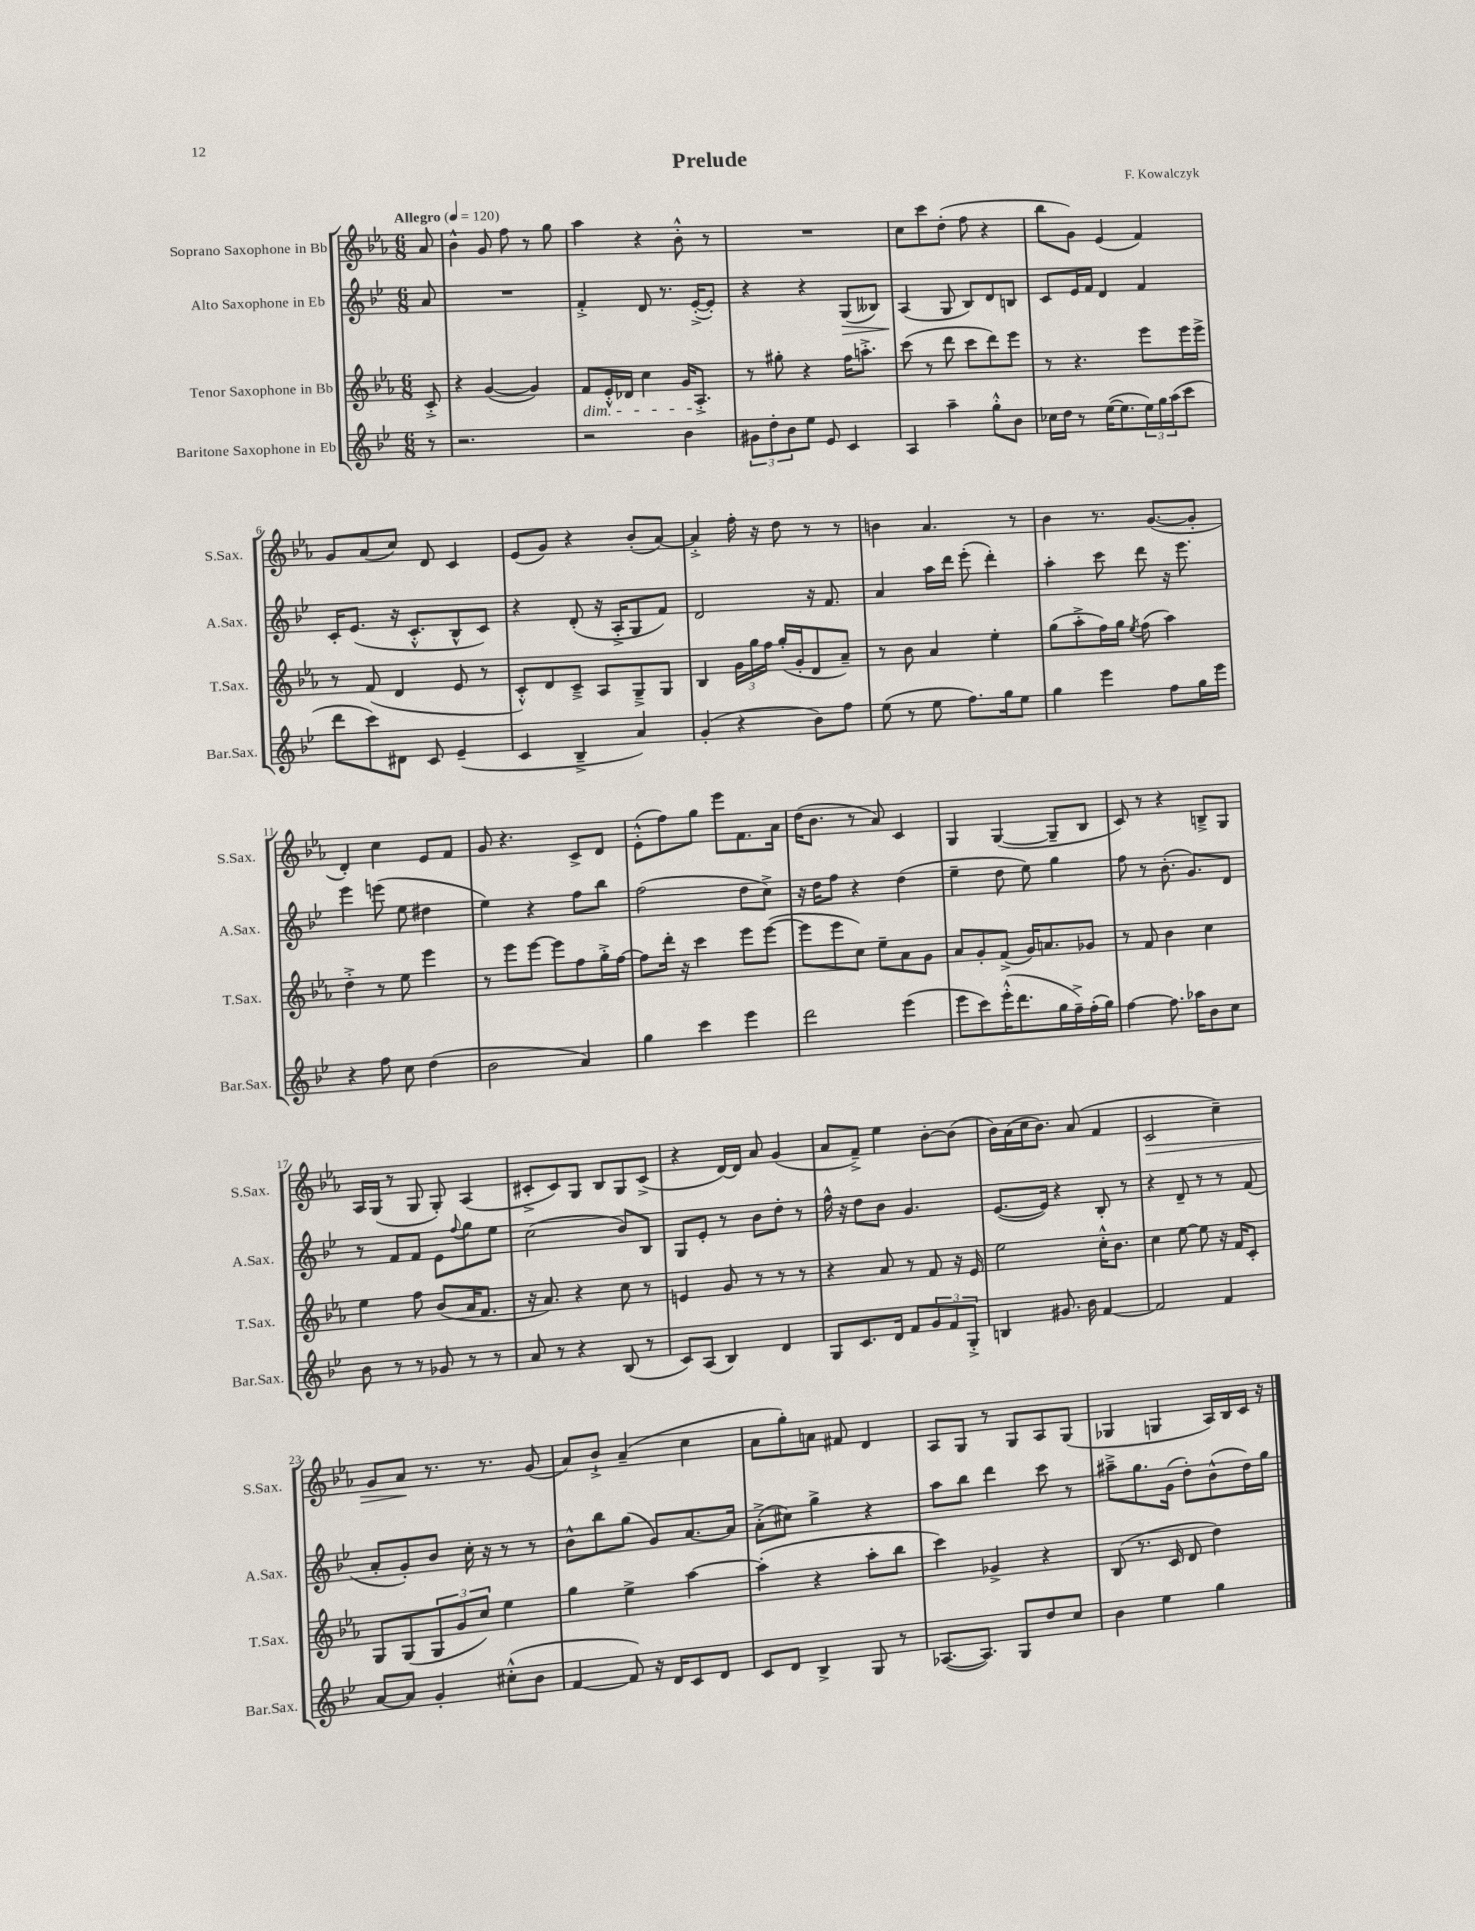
\header { title = "Prelude" composer = "F. Kowalczyk" }
<<
\new StaffGroup <<
\new Staff = "s0" \with { instrumentName = "Soprano Saxophone in Bb" shortInstrumentName = "S.Sax." } {
    \clef treble \key ees \major \numericTimeSignature \time 6/8 \partial 8 \tempo "Allegro" 4 = 120
    aes'8 |
    bes'4-^ g'8 f''8 r8 g''8 |
    aes''4 r4 bes'8-.-^ r8 |
    R2. |
    c''8 c'''8 d''8-.( f''8 r4 |
    bes''8 g'8) ees'4( f'4) |
    g'8 aes'8( c''8) d'8 c'4 |
    ees'8( g'8) r4 bes'8-.( aes'8~) |
    aes'4-.-> f''16-. r16 d''8 r8 r8 |
    b'4 aes'4. r8 |
    bes'4 r8. g'8.~( g'8-. |
    d'4-.) c''4 ees'8 f'8 |
    g'8 r4. c'8-> d'8 |
    ees'8-.-^( f''8) g''8 ees'''8 f'8. aes'16 |
    d''16( bes'8. r8 aes'8) c'4 |
    g4 g4~( g8-- bes8 |
    c'8) r8 r4 b8---> g8 |
    aes16 g16( r8 g8 g8-.) aes4( |
    cis'8-.-> cis'8) g8 bes8 g8 cis'8->( |
    r4 d'16~) d'16 aes'8 g'4( |
    aes'8 f'8--->) ees''4 bes'8~-. bes'8( |
    bes'16) aes'16( c''16 bes'8.) aes'8( f'4 |
    c'2\> c''4--) |
    g'8 aes'8\! r8. r8. g'8( |
    aes'8) bes'8-!-> aes'4--( c''4 |
    aes'8 g''8-.) a'8 fis'8 d'4 |
    aes8 g8 r8 g8 aes8 g8( |
    ges4 g4 aes16) bes16 c'16 r16 \bar "|." |
}
\new Staff = "s1" \with { instrumentName = "Alto Saxophone in Eb" shortInstrumentName = "A.Sax." } {
    \clef treble \key bes \major \numericTimeSignature \time 6/8 \partial 8
    a'8 |
    R2. |
    f'4-.-> d'8 r8. ees'16~-.->( ees'8-.) |
    r4 r4 g8\>( beses8) |
    a4\!( g8 bes8) d'8 b8 |
    c'8 ees'16 f'16 d'4 f'4 |
    c'16-. ees'8.( r16 c'8.-.-^ bes8-^ c'8) |
    r4 d'8-.( r16 a16-.-> g8 f'8) |
    d'2 r16 f'8. |
    a'4 a''16 d'''16 ees'''8-.( d'''4-.) |
    a''4-. c'''8 d'''8 r16 ees'''8. |
    ees'''4 e'''8( ees''8 dis''4 |
    ees''4) r4 f''8 bes''8 |
    f''2( d''8 c''8->) |
    r16 d''16 f''8 r4 d''4( |
    ees''4-- d''8 ees''8) g''4 |
    f''8 r8 bes'8.-.( g'8.) d'8 |
    r8 f'8 f'8 ees'8 \appoggiatura { f''8 } g''8 ees''8 |
    c''2( bes'8) bes8 |
    g8 ees'8-. r8 bes'8 d''8-. r8 |
    f''16-^ r16 d''8 bes'8 g'4. |
    ees'8.~( ees'16) r4 bes8-. r8 |
    r4 d'8-- r8 r8 f'8( |
    a'8-. g'8-.) bes'8 c''16-. r16 r8 r8 |
    bes'8-^ bes''8 g''8( g'8) a'8.~ a'16 |
    a'8-.->( cis''8) g''4-> r4 |
    a''8 bes''8 d'''4 c'''8 r8 |
    ais''8---> g''8. g'16( d''8-.) bes'8-^( d''16) g''16 \bar "|." |
}
\new Staff = "s2" \with { instrumentName = "Tenor Saxophone in Bb" shortInstrumentName = "T.Sax." } {
    \clef treble \key ees \major \numericTimeSignature \time 6/8 \partial 8
    c'8-.-> |
    r4 g'4~( g'4) |
    f'8\dim ees'16-.-^ des'16 c''4 g'16 aes8.-.->\! |
    r8 gis''8-. r4 f''16 a''8.-.-> |
    c'''8( r8 d'''8 c'''8 d'''8) ees'''8 |
    r8 r4. ees'''8 ees'''16 ees'''16-> |
    r8 f'8( d'4 ees'8 r8 |
    c'8-.-^) d'8 c'8---> aes8 g8---> g8 |
    bes4 \tuplet 3/2 { g'16 g''16 f''16 } g''16-.( g'16-. d'8 aes'8--) |
    r8 bes'8 aes'4 ees''4-. |
    g''8( aes''8-.-> f''16) g''16 \acciaccatura { ees''8 } f''8( aes''4) |
    d''4-.-> r8 ees''8 ees'''4 |
    r8 ees'''8 ees'''8~ ees'''8 f''8 g''16-.-> f''16~ |
    f''8 d'''16-. r16 c'''4 ees'''8 ees'''8~( |
    ees'''8 ees'''8 c''8) ees''8-- aes'8 g'8 |
    aes'8 g'8-. f'8->( g'16) a'8. ges'8 |
    r8 f'8 bes'4 c''4 |
    ees''4 f''8 bes'8( aes'16 f'8. |
    r16 aes'8.) r4 c''8 r8 |
    e'4 g'8 r8 r8 r8 |
    r4 aes'8 r8 f'8 r16 ees'16 |
    ees''2 c''16-.-^ bes'8. |
    c''4 ees''8~ ees''8 r16 f'16 c'8-. |
    g8 g8( \tuplet 3/2 { g8 g'8 c''8) } ees''4 |
    g''4 ees''4-> aes''4~ |
    aes''4-.( r4 aes''8-. bes''8 |
    c'''4) ges'4-> r4 |
    bes8( r8. c'16 d'8 d''4) \bar "|." |
}
\new Staff = "s3" \with { instrumentName = "Baritone Saxophone in Eb" shortInstrumentName = "Bar.Sax." } {
    \clef treble \key bes \major \numericTimeSignature \time 6/8 \partial 8
    r8 |
    r2. |
    r2 bes'4 |
    \tuplet 3/2 { gis'8 d''8-. bes'8 } ees''8 ees'8 c'4 |
    a4 a''4-- g''8-.-^ bes'8 |
    ces''16 d''16 r8 ees''16~( ees''8. \tuplet 3/2 { ees''16) g''16 a''16( } c'''8 |
    d'''8 c'''8) dis'8 c'8 ees'4--( |
    c'4 bes4---> a'4) |
    g'4-.( r4 bes'8) f''8 |
    ees''8( r8 ees''8 f''8.) g''16 ees''8 |
    g''4 ees'''4 f''8 g''16 ees'''16 |
    r4 f''8 c''8 d''4( |
    bes'2 a'4) |
    g''4 c'''4 ees'''4 |
    d'''2 ees'''4( |
    ees'''8 c'''8) ees'''16-.-^( d'''8. g''16 f''16--->) f''16-.( g''16) |
    f''4~ f''8. aes''16 bes'8 c''8 |
    bes'8 r8 r8 ges'8 r8 r8 |
    a'8 r8 r4 bes8( r8 |
    c'8) a8( bes4) d'4 |
    g8 c'8. d'16 f'8 \tuplet 3/2 { g'8 f'8 g8-.-> } |
    b4 gis'8. bes'16 f'4~ |
    f'2 f'4 |
    a'8~ a'8 g'4-. cis''8-.-^( bes'8 |
    f'4~ f'8) r16 d'16 c'8 d'8 |
    c'8 d'8 bes4-> g8 r8 |
    aes8.~( aes8.) g8 d''8 c''8 |
    bes'4 ees''4 g''4 \bar "|." |
}
>>
>>
